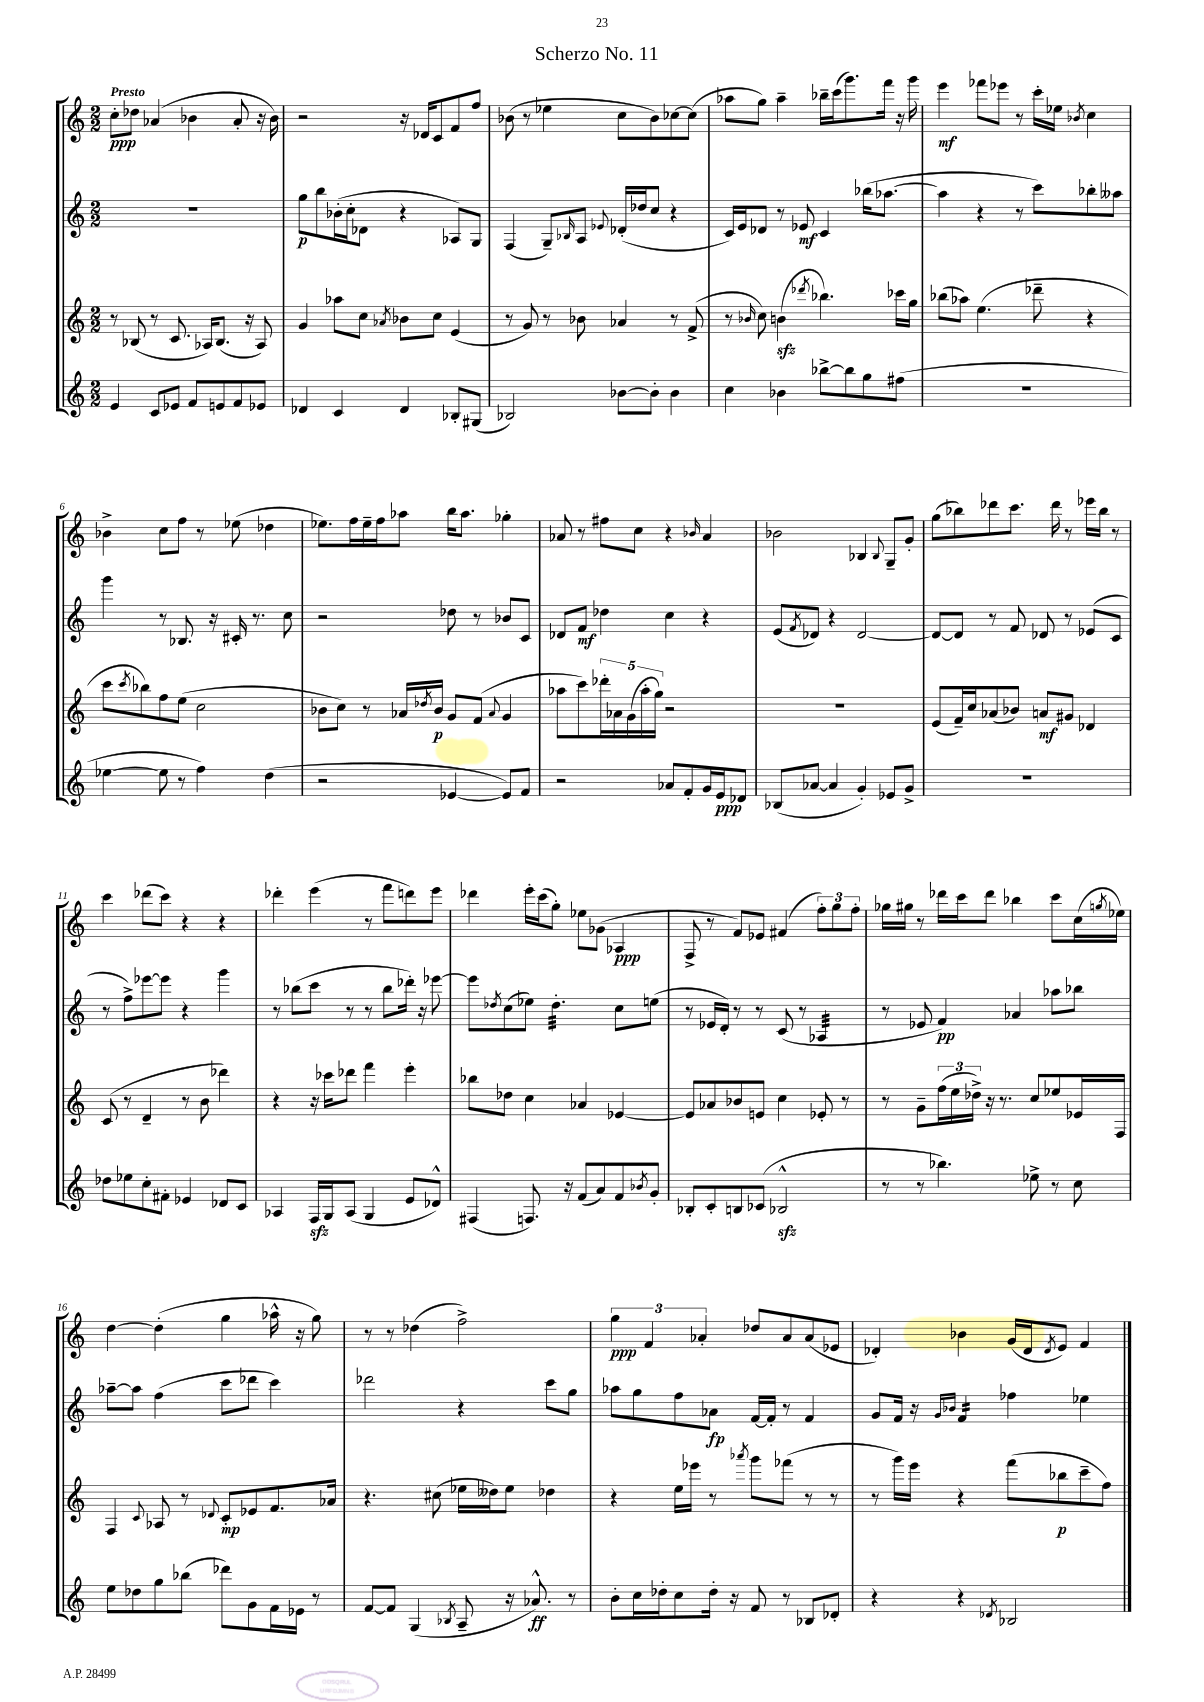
\header { title = "Scherzo No. 11" }
<<
\new StaffGroup <<
\new Staff = "s0" {
    \clef treble \key c \major \numericTimeSignature \time 2/2 \tempo "Presto"
    c''8-.\ppp des''8 aes'4( bes'4 aes'8-. r16 bes'16) |
    r2 r16 des'16 c'8 f'8 f''8 |
    bes'8( r8 ees''4 c''8 bes'8) ces''8~ ces''8( |
    aes''8 g''8) aes''4-- bes''16-- c'''16( g'''8.) f'''16 r16 g'''16 |
    e'''4\mf fes'''8 ees'''8 r8 c'''16-. ees''16 \acciaccatura { bes'8 } c''4 |
    bes'4-> c''8 f''8 r8 ees''8( des''4 |
    ees''8.) f''16 ees''16-- f''16 aes''8 b''16 aes''8. ges''4-. |
    aes'8 r8 fis''8 c''8 r4 \grace { bes'16 } aes'4 |
    bes'2 bes4 \appoggiatura { bes8 } g8-- g'8-. |
    g''8( bes''8) des'''8 c'''8. des'''16 r8 ees'''16 bes''16 r8 |
    c'''4 des'''8( c'''8) r4 r4 |
    des'''4-. e'''4( r8 f'''8 d'''8) e'''8 |
    des'''4 e'''16-. c'''16( g''8-.) ees''8 ges'8( aes4\ppp |
    f8-> r8 f'8) ees'8 fis'4( \tuplet 3/2 { f''8-.) g''8 f''8-. } |
    ges''16 gis''16 r8 des'''16 c'''16 des'''8 bes''4 c'''8 c''16( \acciaccatura { g''8 } ees''16) |
    d''4~ d''4-.( g''4 aes''16-^ r16 g''8) |
    r8 r8 des''4( f''2->) |
    \tuplet 3/2 { g''4\ppp f'4 aes'4-. } des''8 aes'8 aes'8( ees'8 |
    des'4-.) bes'4 g'16( des'16 \acciaccatura { des'8 } e'8) f'4 \bar "|." |
}
\new Staff = "s1" {
    \clef treble \key c \major \numericTimeSignature \time 2/2
    R1 |
    g''8\p b''8 bes'16-.( c''16-. des'8 r4 aes8) g8 |
    f4( g8--) \grace { bes16 } a8 \appoggiatura { ees'8 } des'16-.( des''16 c''8 r4 |
    c'16) e'16 des'8 r8 ees'8\mf c'4 bes''16( aes''8.~ |
    aes''4 r4 r8 c'''8) bes''8-. aeses''8 |
    g'''4 r8 bes8. r16 cis'16-. r8. c''8 |
    r2 des''8 r8 bes'8 c'8 |
    des'8 f'8\mf des''4 c''4 r4 |
    e'8( \acciaccatura { f'8 } des'8) r4 des'2~ |
    des'8~ des'8 r8 f'8 des'8 r8 ees'8( c'8 |
    r8 f''8->) ees'''8~ ees'''8 r4 g'''4 |
    r8 bes''8( c'''8 r8 r8 bes''8 des'''16-.) r16 ees'''8~ |
    ees'''8 \acciaccatura { des''8 } c''8( ees''8) des''4.:32-. c''8 e''8( |
    r8 ees'16 d'16-.) r8 r8 c'8( r8 aes4:32 |
    r8 ees'8 f'4\pp) aes'4 aes''8 bes''8 |
    aes''8~-- aes''8 f''4( c'''8 des'''8 c'''4) |
    des'''2 r4 c'''8 g''8 |
    aes''8 g''8 f''8 aes'8\fp f'16~ f'16-. r8 f'4 |
    g'8 f'16 r16 \grace { g'16 bes'16 } f'4:16 fes''4 ees''4 \bar "|." |
}
\new Staff = "s2" {
    \clef treble \key c \major \numericTimeSignature \time 2/2
    r8 bes8( r8 c'8. aes16) bes8.( r16 aes8) |
    g'4 aes''8 c''8 \acciaccatura { aes'8 } bes'8 c''8 e'4( |
    r8 g'8) r8 bes'8 aes'4 r8 f'8->( |
    r8 \grace { bes'16 } c''8) b'4\sfz( \acciaccatura { des'''8 } bes''4.) ces'''16 g''16 |
    bes''8( aes''8) e''4.( des'''8-- r4 |
    c'''8 \acciaccatura { c'''8 } bes''8) f''8 e''8( c''2 |
    bes'8 c''8) r8 aes'16 \acciaccatura { des''8 } bes'16\p g'8 f'8( \appoggiatura { aes'8 } g'4 |
    aes''8 c'''8) \tuplet 5/4 { des'''16-. aes'16 g'16( aes''16-. g''16) } r2 |
    R1 |
    e'8( f'16--) c''16 aes'8( bes'8) a'8\mf gis'8 des'4 |
    c'8( r8 d'4-- r8 b'8 des'''4) |
    r4 r16 ces'''16 des'''8 f'''4 e'''4-. |
    bes''8 des''8 c''4 aes'4 ees'4~ |
    ees'8 aes'8 bes'8 e'8 c''4 ees'8-. r8 |
    r8 g'8-- \tuplet 3/2 { f''16( e''16 des''16->) } r16 r8. c''8 ees''8 ees'16 f16 |
    f4 \appoggiatura { c'8 } aes8 r8 \appoggiatura { des'8 } c'8-.\mp ees'8 f'8. aes'16 |
    r4. cis''8( ees''16 deses''16) ees''8 des''4 |
    r4 e''16 ees'''16 r8 \acciaccatura { aes'''8 } g'''8 fes'''8( r8 r8 |
    r8 g'''16) e'''16 r4 f'''8( bes''8\p c'''8-- f''8) \bar "|." |
}
\new Staff = "s3" {
    \clef treble \key c \major \numericTimeSignature \time 2/2
    e'4 c'8 ees'8 f'8 e'8 f'8 ees'8 |
    des'4 c'4 des'4 bes8-. gis8( |
    bes2) bes'8~ bes'8-. bes'4 |
    c''4 bes'4 bes''8~-> bes''8 g''8 fis''8( |
    R1 |
    ees''4~ ees''8 r8 f''4) d''4( |
    r2 ees'4~ ees'8) f'8 |
    r2 aes'8 f'8-. g'16 e'16\ppp des'8 |
    bes8( aes'8~ aes'4 g'4-.) ees'8 g'8-> |
    R1 |
    des''8 ees''8 c''8-. fis'8-. ees'4 des'8 c'8 |
    aes4 f16\sfz g16 aes8( g4 e'8 des'8-^) |
    fis4( f8.) r16 f'8( a'8) f'8 \acciaccatura { bes'8 } g'8-. |
    bes8-. c'8-. b8 ces'8( bes2-^\sfz |
    r8 r8 bes''4.) ees''8-> r8 c''8 |
    e''8 des''8 g''8 bes''8( des'''8) g'8 f'16 ees'16 r8 |
    f'8~ f'8 g4( \acciaccatura { bes8 } a8-- r16 aes'8.-^\ff) r8 |
    b'8-. c''16 des''16-. c''8 des''16-. r16 f'8 r8 bes8 des'8-. |
    r4 r4 \acciaccatura { des'8 } bes2 \bar "|." |
}
>>
>>
